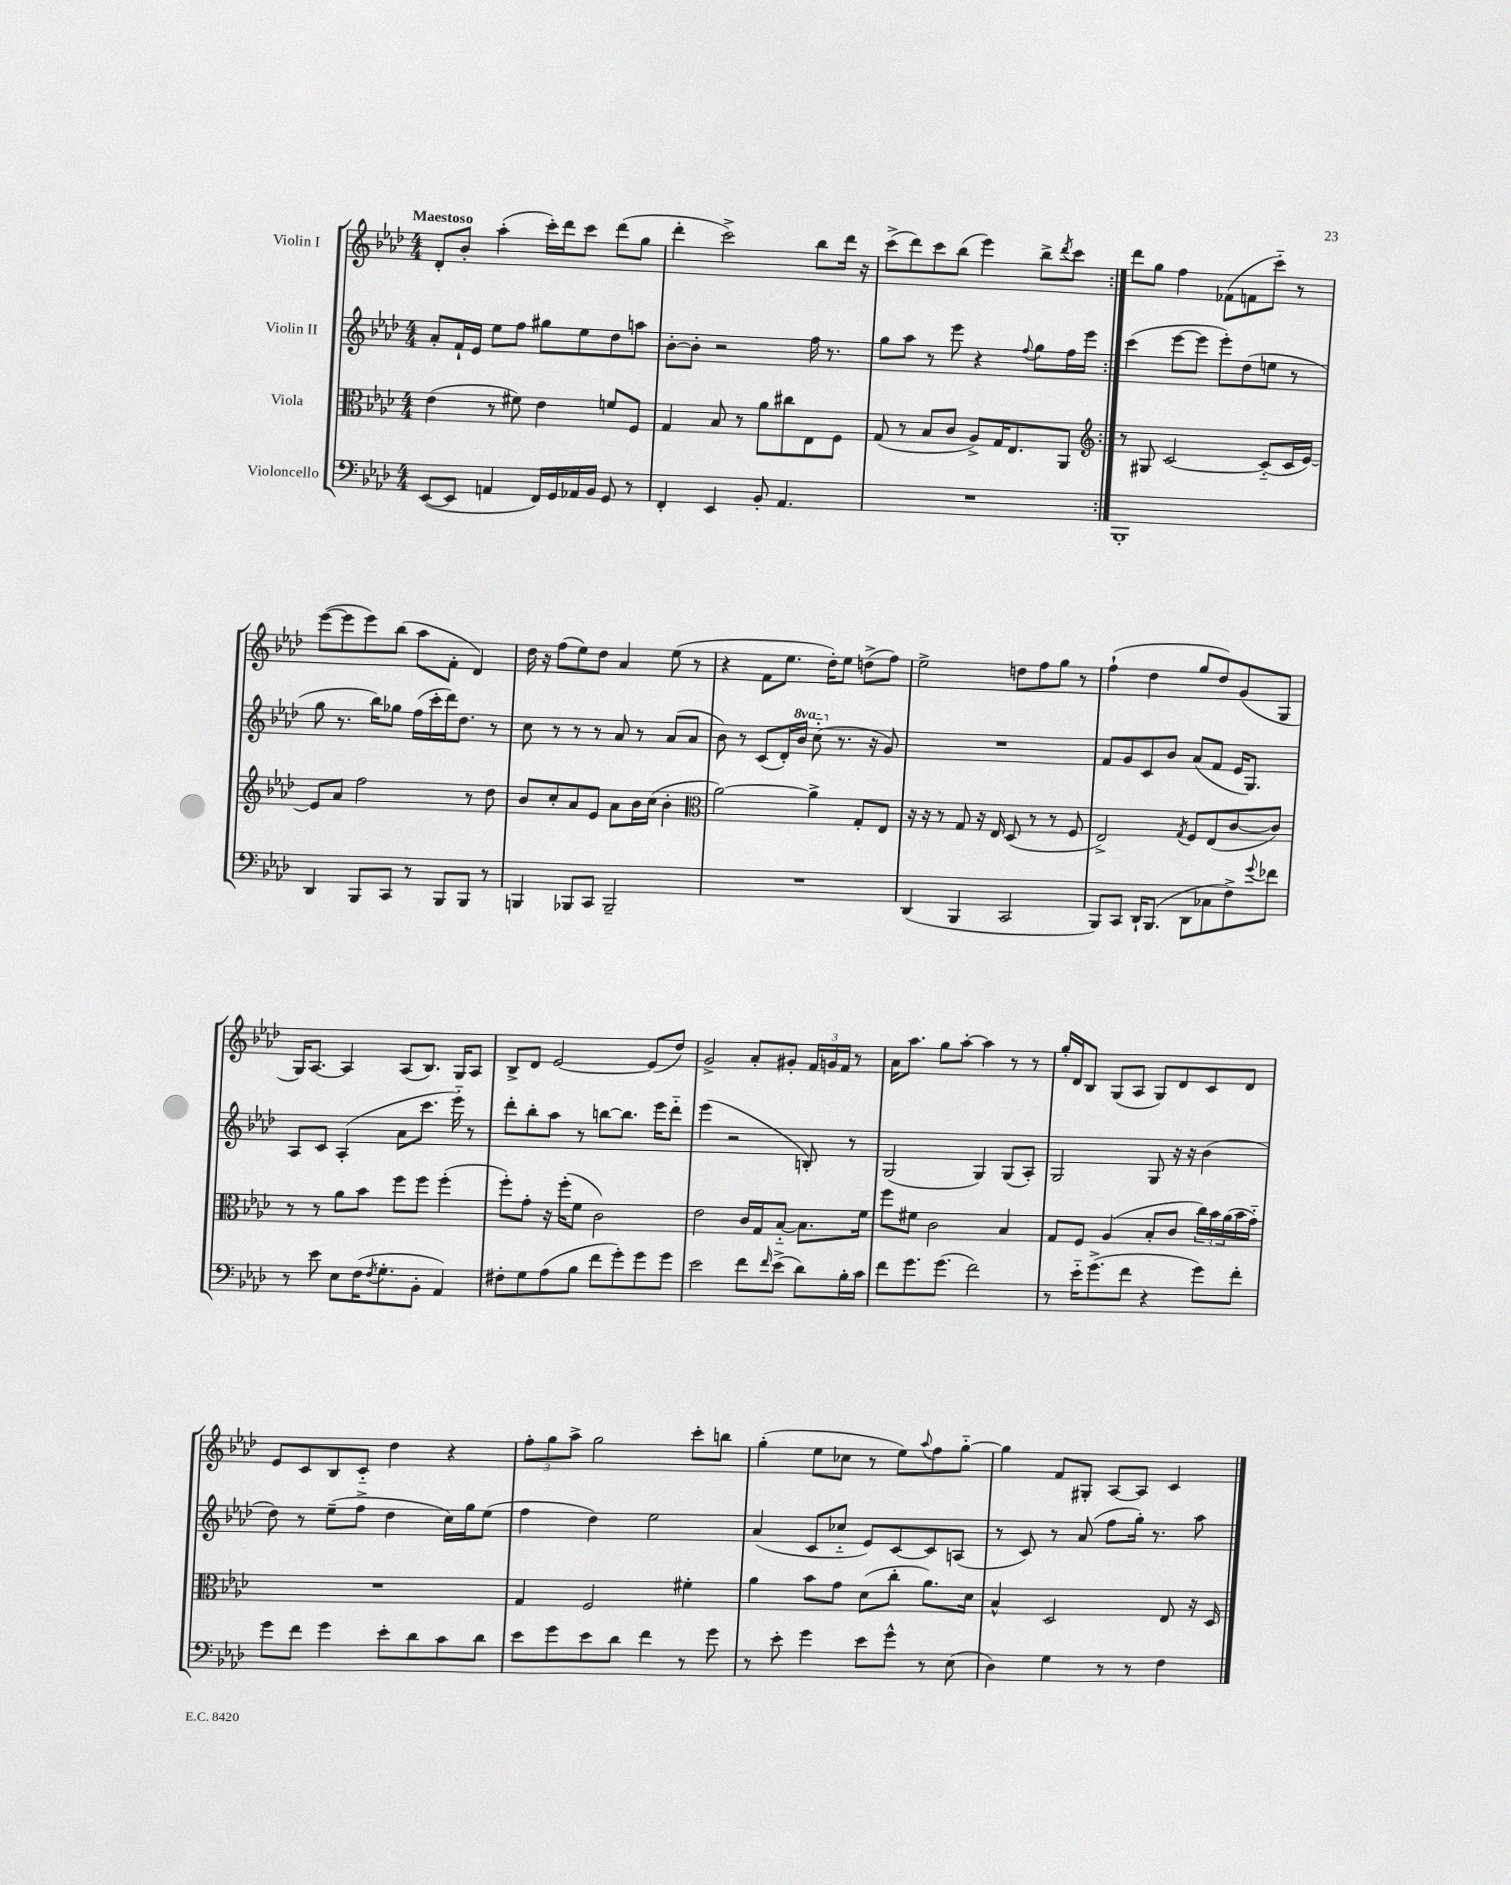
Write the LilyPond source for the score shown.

<<
\new StaffGroup <<
\new Staff = "s0" \with { instrumentName = "Violin I" } {
    \clef treble \key aes \major \numericTimeSignature \time 4/4 \tempo "Maestoso"
    \repeat volta 2 { des'8-. bes'8-. aes''4-.( c'''16-.) des'''16 c'''8 des'''8( g''8 |
    des'''4-. c'''2->) bes''8 des'''16 r16 |
    c'''8->( des'''8) c'''8 bes''8( ees'''4) bes''8-> \acciaccatura { des'''8 } c'''8 | }
    des'''8 g''8 f''4 fes'8( f'8 c'''8-_) r8 |
    ees'''8~( ees'''8 ees'''8) bes''8( aes''8 f'8-. des'4) |
    des''16 r16 f''8( ees''8) des''8 aes'4 ees''8( r8 |
    r4 f'8 ees''8. des''16-.) ees''8 d''8->( f''8) |
    ees''2-> d''8 f''8 g''8 r8 |
    f''4-!( des''4 g''8 des''8) g'8( g8 |
    g16) aes8.~ aes4 aes8( bes8.) g16 aes8 |
    bes8-> des'8 ees'2~ ees'8( des''8) |
    g'2-> aes'8-. gis'8-. \tuplet 3/2 { f'16 g'16 f'16 } r8 |
    aes'16 aes''8. g''8 aes''8~-. aes''4 r8 r8 |
    g''16-. des'16 bes8 g8( aes8 g8) des'8 c'8 des'8 |
    ees'8 c'8 bes8 c'8-_ des''4 r4 |
    \tuplet 3/2 { f''8-. g''8 aes''8-> } g''2 c'''8-. b''8 |
    g''4-.( ees''8 ces''8 r8 ees''8) \appoggiatura { aes''8 } f''8 g''8~-_ |
    g''4 f'8 gis8-. aes8~ aes8 c'4 \bar "|." |
}
\new Staff = "s1" \with { instrumentName = "Violin II" } {
    \clef treble \key aes \major \numericTimeSignature \time 4/4 \set Staff.ottavationMarkups = #ottavation-simple-ordinals
    \repeat volta 2 { aes'8-. f'16-! ees'16 ees''8 f''8 gis''8 ees''8 des''8 a''8 |
    bes'8~-. bes'8-. r2 f''16 r8. |
    g''8 aes''8 r8 ees'''8 r4 \appoggiatura { f''8 } g''8 f''16 ees'''16 | }
    c'''4( ees'''8~ ees'''8 ees'''8-.) des''8( e''8 r8 |
    g''8 r8. bes''16) ges''8 f''16( c'''16-. des'''16) des''8. r8 |
    c''8 r8 r8 r8 aes'8 r8 aes'8( aes'8 |
    bes'8) r8 c'8( des'16-.) \ottava #1 bes''16 c'''8-_( \ottava #0 r8. r16 g'8) |
    R1 |
    f'8 g'8 c'8 bes'8 aes'8( f'8 ees'16 g8.) |
    aes8 c'8 aes4-.( aes'8 c'''8. ees'''16-_) r8 |
    des'''8-. bes''8-. aes''8 r8 b''8~ b''8. ees'''16 des'''8-_ |
    ees'''4( r2 b8-.) r8 |
    g2( g4) g8( aes8-.) |
    g2 g8 r16 r16 bes'4( |
    des''8) r8 ees''8--( f''8-> des''4 c''16) g''16 ees''8( |
    f''4 des''4) ees''2 |
    aes'4( c'8 ces''8-_ ees'8) c'8~ c'8 a8( |
    r8 c'8) r8 aes'8( f''8 g''16-.) r8. aes''8 \bar "|." |
}
\new Staff = "s2" \with { instrumentName = "Viola" } {
    \clef alto \key aes \major \numericTimeSignature \time 4/4
    \repeat volta 2 { ees'4( r8 fis'8) ees'4 f'8 f8 |
    g4 bes8 r8 aes'8 cis''8 ees8 f8 |
    g8( r8 bes8 c'8 aes8->) g16 ees8. aes,8 | }
    \clef treble r8 gis8 c'2~ c'8-_( c'16 ees'16~) |
    ees'8 aes'8 f''2 r8 des''8 |
    bes'8 c''8-. aes'8 ees'8 aes'8 bes'16 c''16( bes'4-. |
    \clef alto aes'2~) aes'4-> g8-. ees8 |
    r16 r16 r8 g8 r16 ees16 des8( r8 r8 f8 |
    ees2->) \acciaccatura { g8 } f8 ees8( c'8~ c'8) |
    r8 r8 aes'8 bes'8 f''8 f''8 f''4-.( |
    f''8-.) g'8-. r16 f''16-.( f'8 c'2) |
    ees'2 c'16 g16 bes8~-_ bes8. f'16 |
    f''8 fis'8 c'2 bes4 |
    g8 f8 aes4( bes8-. c'8 \tuplet 3/2 { c''16) bes'16 aes'16( } bes'16 g'16-_) |
    R1 |
    g4 f2 fis'4-. |
    aes'4 bes'8 g'8 des'8( c''8-. aes'8.) des'16 |
    bes4-^ des2 ees8 r16 des16 \bar "|." |
}
\new Staff = "s3" \with { instrumentName = "Violoncello" } {
    \clef bass \key aes \major \numericTimeSignature \time 4/4
    \repeat volta 2 { ees,8~( ees,8 a,4 f,16) g,16 aes,16 bes,16 g,8 r8 |
    f,4-. ees,4 bes,8-. aes,4. |
    R1 | }
    bes,,1-. |
    des,4 bes,,8 c,8 r8 bes,,8 bes,,8 r8 |
    b,,4 bes,,8 c,8 bes,,2-- |
    R1 |
    des,4( bes,,4 c,2 |
    bes,,8) c,8 des,16-! bes,,8.( des,8 ces8 f8->) \appoggiatura { g'8 } fes'8 |
    r8 ees'8 ees8 f16( \acciaccatura { f8 } g8.-. bes,8-. aes,4) |
    fis8-. g8 aes8( bes8 f'8 g'8-.) g'8 g'8 |
    ees'2 f'8 \grace { f'16 } ees'8->( des'8) bes16-. c'16 |
    f'8 g'8. g'8.( f'2) |
    r8 ees'16-_ g'8.->( f'8 r4 g'8) f'8-. |
    g'8 f'8 g'4 ees'8-. des'8 c'8 des'8 |
    ees'8 g'8 ees'8 des'8 f'4 r8 g'8 |
    r8 ees'8-. g'4 ees'8 g'8-^ r8 ees8( |
    des4) g4 r8 r8 f4 \bar "|." |
}
>>
>>
\layout { \context { \Score \remove "Bar_number_engraver" } }
